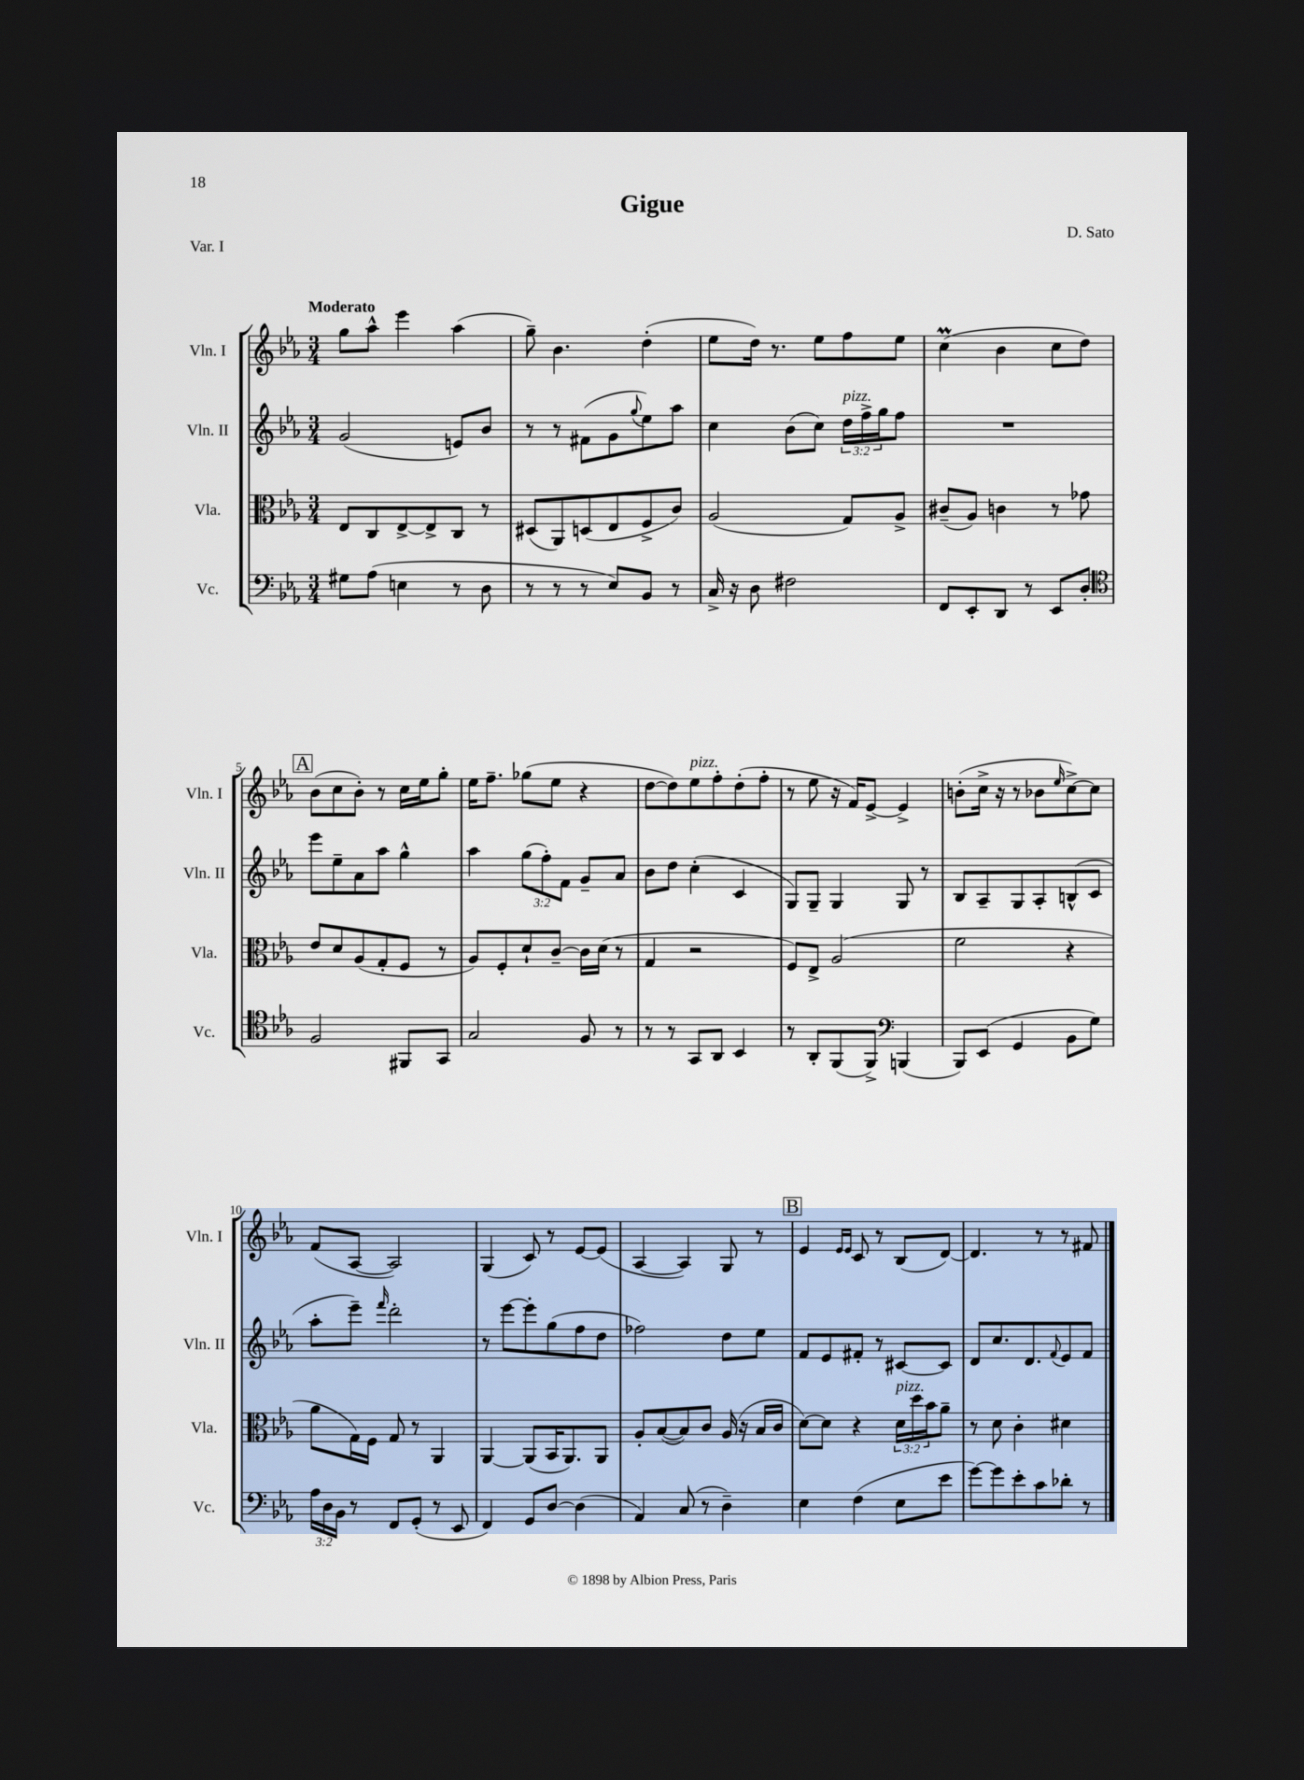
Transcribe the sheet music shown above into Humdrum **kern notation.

**kern	**kern	**kern	**kern
*part4	*part3	*part2	*part1
*staff4	*staff3	*staff2	*staff1
*I"Vc.	*I"Vla.	*I"Vln. II	*I"Vln. I
*I'Vc.	*I'Vla.	*I'Vln. II	*I'Vln. I
*clefF4	*clefC3	*clefG2	*clefG2
*k[b-e-a-]	*k[b-e-a-]	*k[b-e-a-]	*k[b-e-a-]
*M3/4	*M3/4	*M3/4	*M3/4
=1	=1	=1	=1
!	!	!	!LO:TX:a:B:t=Moderato
8G#X\L	8E-/L	(2g/	8gg\L
(8A-\J	8C/	.	8aa-^^\J
4En\	[8E-^/	.	4eee-\
.	8E-^/]	.	.
8r	8C/J	8en/L)	(4aa-\
8D\	8r	8b-/J	.
=2	=2	=2	=2
8r	(8D#X/L	8r	8gg~\)
8r	8AA-/)	8r	4.b-\
8r	(8Dn/	(8f#X\L	.
8E-/L)	8E-/	8g\	.
.	.	8qqgg/	.
8BB-/J	8F^/	8ee-\)	(4dd'\
8r	8c/J)	8aa-\J	.
=3	=3	=3	=3
16C^/	(2A-/	4cc\	8ee-\L
16r	.	.	.
8D\	.	.	16dd\Jk)
.	.	.	8.r
2F#X\	.	(8b-\L	.
.	.	8cc\J)	8ee-\L
!	!	!LO:TX:a:i:t=pizz.	!
.	8G/L)	24dd\LL	8ff\
.	.	24ff^\	.
.	.	24gg\J	.
.	8A-^/J	8ff\J	8ee-\J
=4	=4	=4	=4
8FF/L	(8c#X~/L	2.r	(4ccM\
8EE-'/	8A-/J)	.	.
8DD/J	4cn\	.	4b-\
8r	.	.	.
8EE-/L	8r	.	8cc\L
8D'/J	8g-X\	.	8dd\J)
!!LO:LB:g=z
!!LO:REH:place=s1:t=A
=5	=5	=5	=5
*clefC4	*	*	*
2F/	8e-/L	8eee-\L	(8b-\L
.	8d/	8ee-~\	8cc\
.	(8A-/	8a-\	8b-'\J)
.	8G'/	8aa-\J	8r
8FF#X/L	8F/J	4gg^^\	16cc\LL
.	.	.	16ee-\J
8GG/J	8r	.	8gg'\J
=6	=6	=6	=6
2G/	8A-/L)	4aa-\	16ee-\KL
.	.	.	8.ff~\J
.	8F'/	.	.
.	8d`/	(12gg\L	(8gg-X\L
.	.	12ff'\)	.
.	[8c~/J	.	8ee-\J
.	.	12f\J	.
8F/	16c\LL]	8g~/L	4r
.	(16d\JJ	.	.
8r	8r	8a-/J	.
=7	=7	=7	=7
8r	4G/	8b-\L	[8dd\L
8r	.	8dd\J	8dd\])
!	!	!	!LO:TX:a:i:t=pizz.
8GG/L	2r	(4cc'\	8ee-\
8AA-/J	.	.	8ff'\
4BB-/	.	4c/	(8dd'\
.	.	.	8ff'\J
=8	=8	=8	=8
8r	8F/L)	8G/L)	8r
8AA-'/L	8E-^/J	8G~/J	8ee-\
(8FF/	(2A-/	4G/	16r
.	.	.	16f/KL)
8FF^/J)	.	.	[8e-^/J
*clefF4	*	*	*
(4BBBn/	.	8G/	4e-^/]
.	.	8r	.
=9	=9	=9	=9
8BBB-/L)	2f\	8B-/L	(8bn'\L
(8EE-/J	.	8A-~/	16cc^\Jk
.	.	.	16r
4GG/	.	8G/	8r
.	.	8A-'/	8b-X\L
.	.	.	16qqee-/
8BB-\L	4r	(8Bn^^/	[8cc^\)
8G\J)	.	8c/J	8cc\J]
!!LO:LB:g=z
=10	=10	=10	=10
24A-\LL	8a-\L	8aa-'\L	(8f/L
24D\	.	.	.
24BB-\JJ	.	.	.
8r	16G\L)	8eee-~\J)	[8A-/J
.	16F\JJ	.	.
.	.	16qqfff/	.
8FF/L	8G/	2ddd'\	2A-/])
(8GG'/J	8r	.	.
8r	4AA-/	.	.
8EE-/	.	.	.
=11	=11	=11	=11
4FF/)	[4AA-/	8r	(4G/
.	.	[8eee-\L	.
8GG/L	(8AA-/L]	8eee-'\]	8c/)
[8D/J	16BB-/K	(8gg\	8r
.	8.AA-/)	.	.
(4D\]	.	8ff\	[8e-/L
.	8AA-/J	8dd\J	(8e-/J]
=12	=12	=12	=12
4AA-/)	8A-'/L	2ff-X\)	[4A-/
.	([8B-/	.	.
(8C/	8B-/])	.	4A-/])
8r	8c/J	.	.
4D~\)	(16A-/	8dd\L	8G/
.	16r	.	.
.	16B-/LL	8ee-\J	8r
.	16c/JJ	.	.
!!LO:REH:place=s1:t=B
=13	=13	=13	=13
4E-\	[8d\L)	8f/L	4e-/
.	8d\J]	8e-/	.
.	.	.	16qqe-/LL
.	.	.	16qqe-/JJ
(4F\	4r	8f#X'/J	8c/
.	.	8r	8r
!	!LO:TX:a:i:t=pizz.	!	!
8E-\L	24d\LL	[8c#X/L	(8B-/L
.	24dd\	.	.
.	24b-\J	.	.
8e-\J	8a-~\J	8c#/J]	[8d/J)
=14	=14	=14	=14
[8g\L)	8r	8d/L	4.d/]
8g\]	8d\	8.cc/	.
8e-'\	4c'\	.	.
.	.	8.d/	.
8c\	.	.	8r
.	.	8qqf/	.
8d-X'\J	4d#X\	8e-/	8r
8r	.	8f/J	8f#X/
==	==	==	==
*-	*-	*-	*-
